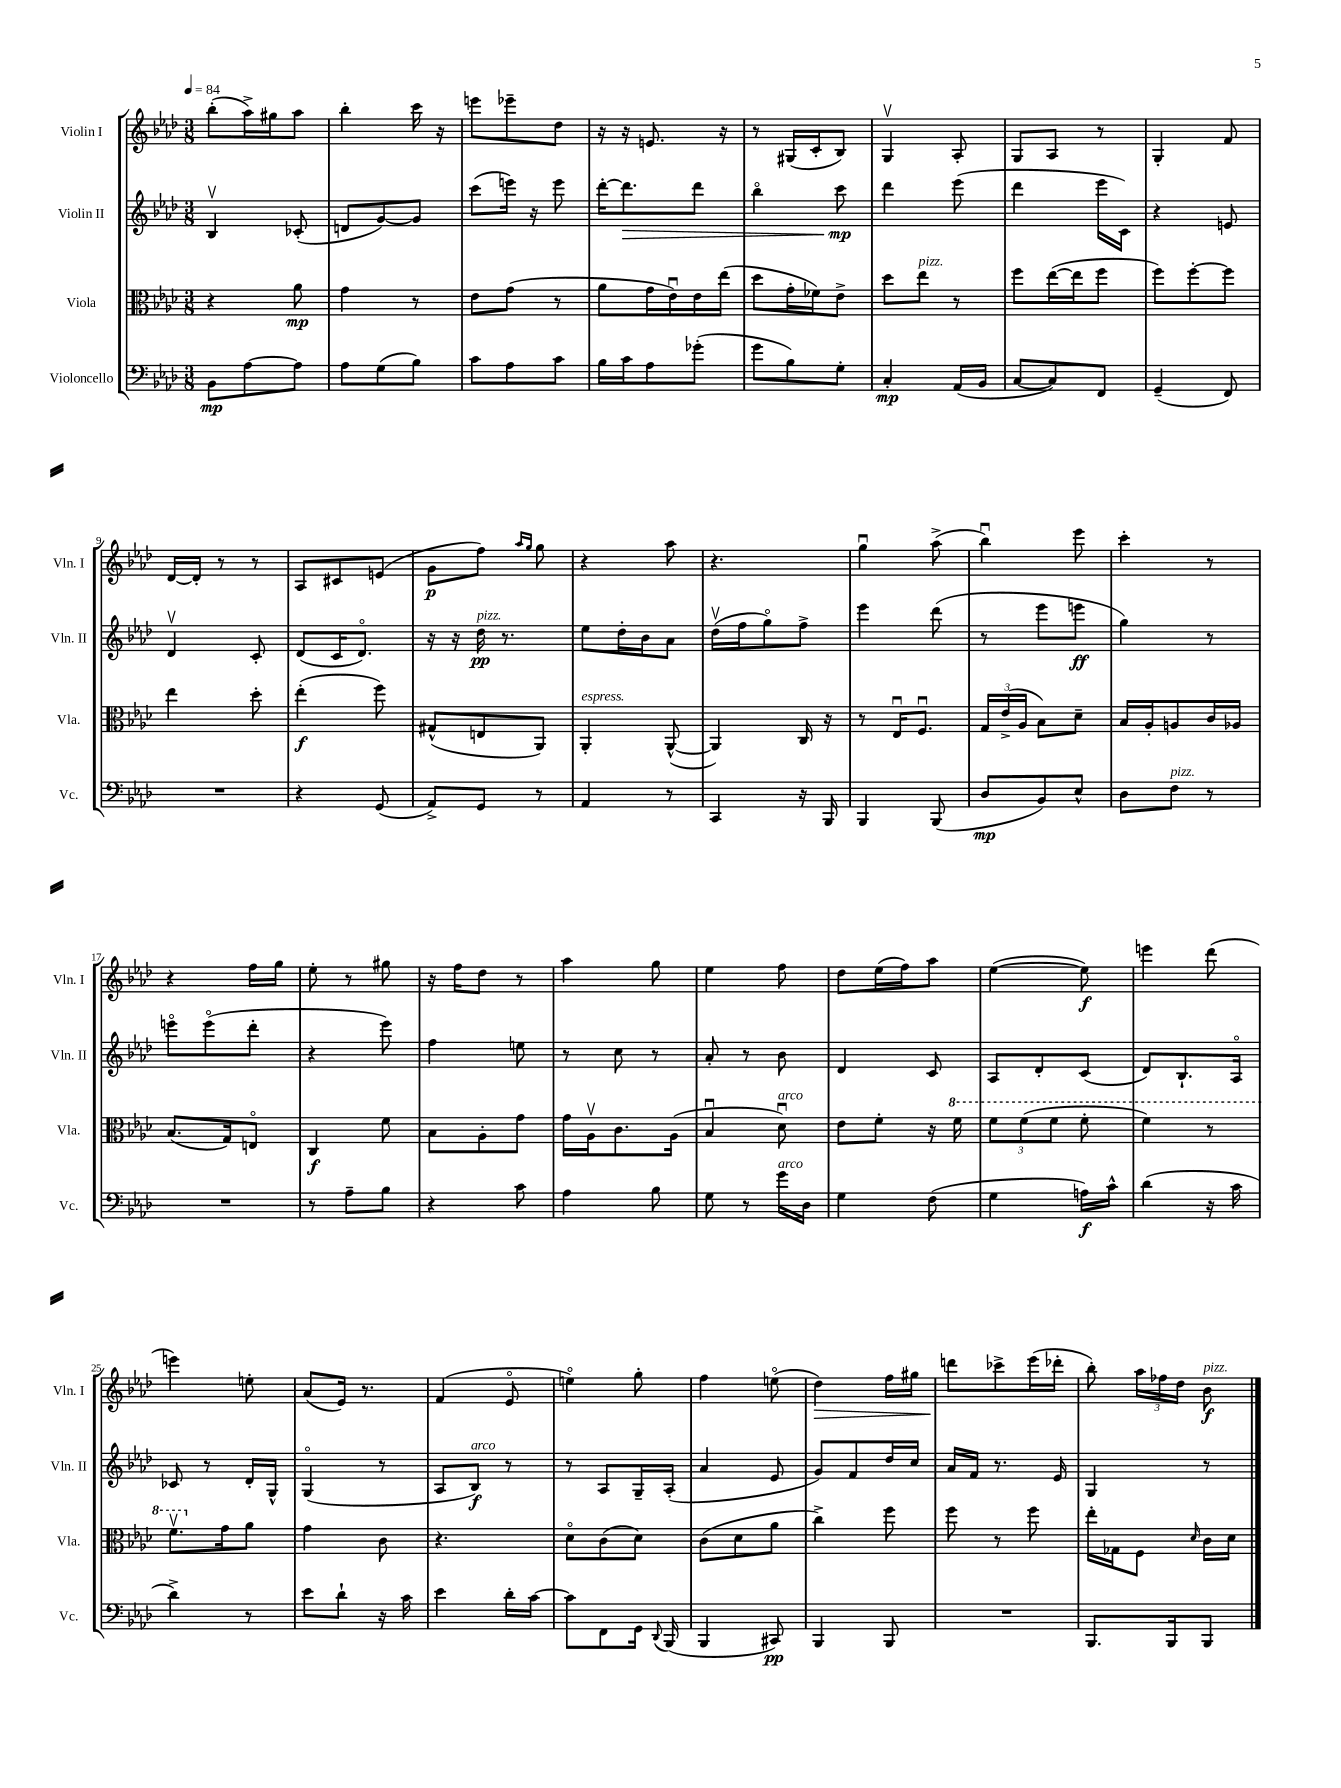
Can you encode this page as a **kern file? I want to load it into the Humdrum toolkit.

**kern	**kern	**kern	**kern
*staff4	*staff3	*staff2	*staff1
*clefF4	*clefC3	*clefG2	*clefG2
*k[b-e-a-d-]	*k[b-e-a-d-]	*k[b-e-a-d-]	*k[b-e-a-d-]
*M3/8	*M3/8	*M3/8	*M3/8
*MM84	*MM84	*MM84	*MM84
8BB-	4r	4B-v	(8bb-'
[8A-	.	.	16aa-^)
.	.	.	16gg#
8A-]	8a-	(8c-'	8aa-
=	=	=	=
8A-	4g	8d	4bb-'
(8G	.	[8g)	.
8B-)	8r	8g]	16ccc
.	.	.	16r
=	=	=	=
8c	8e-	(8ccc	8eee
8A-	(8g	16eee)	8eee-~
.	.	16r	.
8c	8r	8eee	8dd-
=	=	=	=
16B-	8a-	[16ddd-'	16r
16c	.	8.ddd-]	16r
8A-	16g	.	8.e
.	16e-u)	.	.
(8g-'	16e-	8ddd-	.
.	(16ee-	.	16r
=	=	=	=
8g	8dd-	4bb-o	8r
8B-)	16g'	.	(16G#
.	16f-)	.	16c'
8G'	8e-^	8ccc	8B-)
=	=	=	=
4C'	8dd-	4ddd-	4Gv
.	8ee-	.	.
(16AA-	8r	(8eee-	8A-'
16BB-	.	.	.
=	=	=	=
[8C	8ff	4ddd-	8G
8C])	([16ee-	.	8A-
.	16ee-]	.	.
8FF	8ff	16eee-	8r
.	.	16c)	.
=	=	=	=
(4GG~	8ff)	4r	4G'
.	[8ff'	.	.
8FF)	8ff]	8e	8f
=	=	=	=
4.r	4ee-	4d-v	[16d-
.	.	.	16d-']
.	.	.	8r
.	8dd-'	8c'	8r
=	=	=	=
4r	(4ee-'	(8d-	8A-
.	.	16c	8c#
.	.	8.d-o)	.
(8GG	8ff)	.	(8e
=	=	=	=
8AA-^)	(8G#^^	16r	8g
.	.	16r	.
8GG	8E	16dd-	8ff)
.	.	8.r	.
.	.	.	16qqaa-
.	.	.	16qqgg
8r	8AA-)	.	8gg
=	=	=	=
4AA-	4AA-'	8ee-	4r
.	.	16dd-'	.
.	.	16b-	.
8r	([8AA-^^	8a-	8aa-
=	=	=	=
4CC	4AA-])	(16dd-v	4.r
.	.	16ff	.
.	.	8ggo)	.
16r	16C	8ff^	.
16BBB-	16r	.	.
=	=	=	=
4BBB-	8r	4eee-	4ggu
.	16E-u	.	.
.	8.Fu	.	.
(8BBB-	.	(8ddd-	(8aa-^
=	=	=	=
8D-	24G	8r	4bb-u)
.	(24e-^	.	.
.	24A-	.	.
8BB-)	8B-)	8eee-	.
8E-^^	8d-~	8eee	8eee-
=	=	=	=
8D-	16B-	4gg)	4ccc'
.	16A-'	.	.
8F	8A	.	.
8r	16c	8r	8r
.	16A-	.	.
=	=	=	=
4.r	(8.B-	8eeeo	4r
.	.	(8eeeo	.
.	16G)	.	.
.	8Eo	8ddd-'	16ff
.	.	.	16gg
=	=	=	=
8r	4C	4r	8ee-'
8A-~	.	.	8r
8B-	8f	8eee-)	8gg#
=	=	=	=
4r	8B-	4ff	16r
.	.	.	16ff
.	8A-'	.	8dd-
8c	8g	8ee	8r
=	=	=	=
4A-	16g	8r	4aa-
.	16A-v	.	.
.	8.c	8cc	.
8B-	.	8r	8gg
.	(16A-	.	.
=	=	=	=
8G	4B-u	8a-'	4ee-
8r	.	8r	.
16g	8d-u)	8b-	8ff
16D-	.	.	.
=	=	=	=
4G	8e-	4d-	8dd-
.	8f'	.	(16ee-
.	.	.	16ff)
(8F	16r	8c	8aa-
.	16ff	.	.
=	=	=	=
4G	12ff	8A-	([4ee-
.	(12ff	.	.
.	.	8d-'	.
.	12ff	.	.
16A)	8ff'	(8c	8ee-])
16c^^	.	.	.
=	=	=	=
(4d-	4ff)	8d-)	4eee
.	.	8.B-`	.
16r	8r	.	(8ddd-
16c	.	16A-o	.
=	=	=	=
4d-^)	8.ffv	8c-	4eee)
.	.	8r	.
.	16g	.	.
8r	8a-	16d-'	8ee'
.	.	16G^^	.
=	=	=	=
8e-	4g	(4Go	(8a-
8d-`	.	.	16e-)
.	.	.	8.r
16r	8c	8r	.
16c	.	.	.
=	=	=	=
4e-	4.r	8A-	(4f
.	.	8B-)	.
16d-'	.	8r	8e-o
[16c	.	.	.
=	=	=	=
8c]	8d-o	8r	4eeo)
8FF	(8c	8A-	.
16GG	8d-)	16G~	8gg'
8qqDD-	.	.	.
(16BBB-	.	(16A-'	.
=	=	=	=
4BBB-	(8c	4a-	4ff
.	8d-	.	.
8CC#)	8a-	8e-	(8eeo
=	=	=	=
4BBB-	4cc^)	8g)	4dd-)
.	.	8f	.
8BBB-	8ff	16dd-	16ff
.	.	16cc	16gg#
=	=	=	=
4.r	8ff	16a-	8ddd
.	.	16f	.
.	8r	8.r	8ccc-^
.	8ff	.	(16eee-
.	.	16e-	16ddd-'
=	=	=	=
8.BBB-	16ee-'	4G	8bb-')
.	16G-	.	.
.	8F	.	24aa-
.	.	.	24ff-
16BBB-	.	.	.
.	.	.	24dd-
.	16qqd-	.	.
8BBB-	16c	8r	8b-
.	16d-	.	.
==	==	==	==
*-	*-	*-	*-
